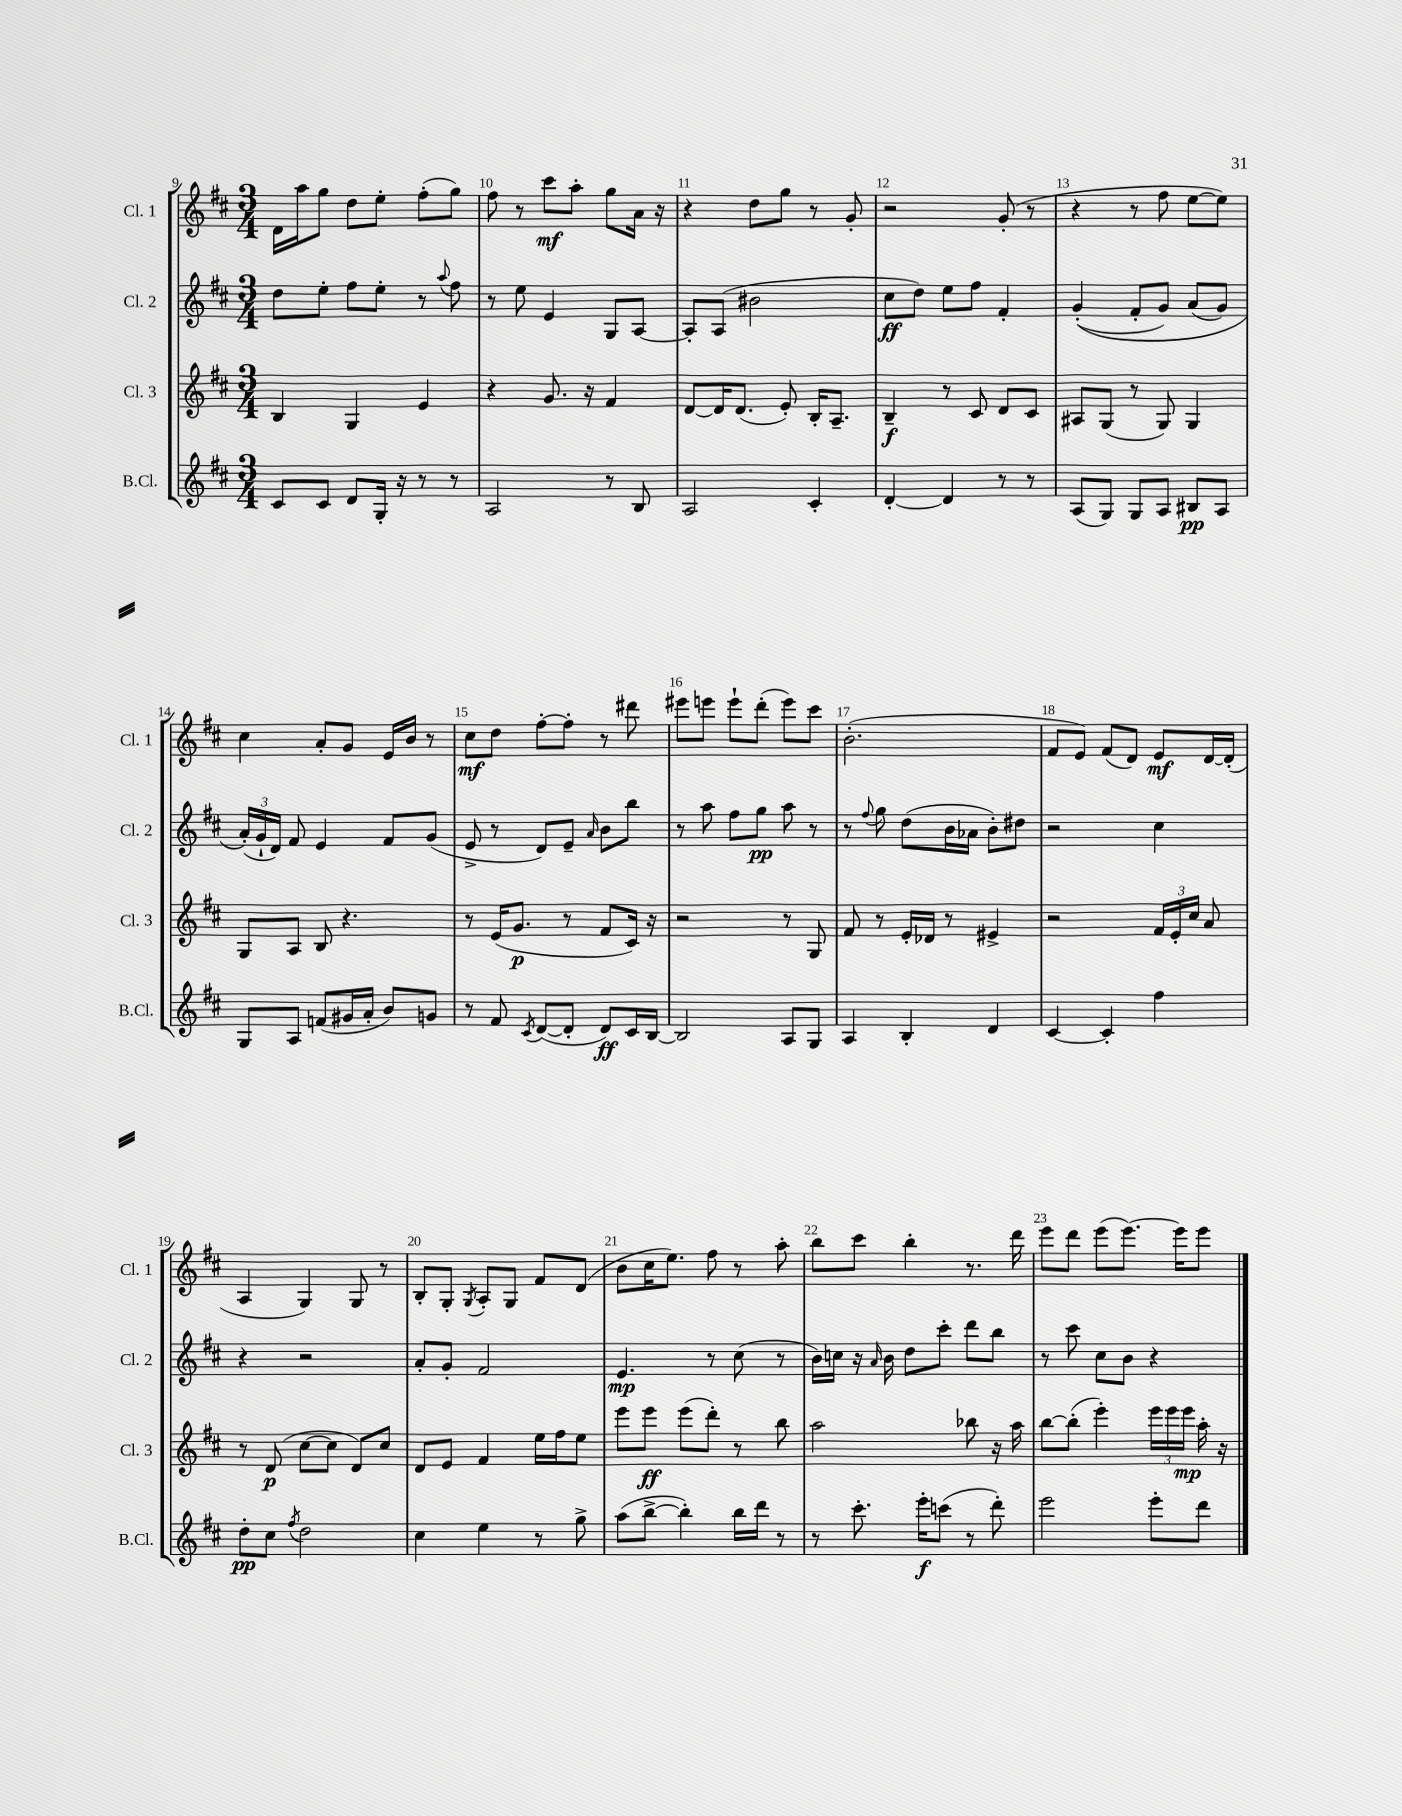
<<
\new StaffGroup <<
\new Staff = "s0" \with { instrumentName = "Cl. 1" shortInstrumentName = "Cl. 1" } {
    \clef treble \key d \major \numericTimeSignature \time 3/4
    \autoBeamOff d'16[ a''16 g''8] d''8[ e''8]-. fis''8[-.( g''8]) |
    fis''8 r8 cis'''8[\mf a''8]-. g''8[ a'16] r16 |
    r4 d''8[ g''8] r8 g'8-. |
    r2 g'8-.( r8 |
    r4 r8 fis''8 e''8[~ e''8]) |
    cis''4 a'8[-. g'8] e'16[ b'16] r8 |
    cis''8[\mf d''8] fis''8[~-. fis''8]-. r8 dis'''8 |
    eis'''8[ e'''8] e'''8[-! d'''8]-.( e'''8[) cis'''8] |
    b'2.-.( |
    fis'8[ e'8]) fis'8[( d'8]) e'8[\mf d'16~ d'16]-.( |
    a4 g4) g8 r8 |
    b8[-. g8]-. \acciaccatura { g8 } a8[-. g8] fis'8[ d'8]( |
    b'8[ cis''16 e''8.]) fis''8 r8 a''8-. |
    b''8[ cis'''8] b''4-. r8. d'''16 |
    e'''8[ d'''8] e'''8[( e'''8.]~) e'''16[ e'''8] \bar "|." |
}
\new Staff = "s1" \with { instrumentName = "Cl. 2" shortInstrumentName = "Cl. 2" } {
    \clef treble \key d \major \numericTimeSignature \time 3/4
    \autoBeamOff d''8[ e''8]-. fis''8[ e''8]-. r8 \appoggiatura { a''8 } fis''8 |
    r8 e''8 e'4 g8[ a8]~ |
    a8[-. a8]( bis'2 |
    cis''8[\ff d''8]) e''8[ fis''8] fis'4-. |
    g'4-.(\( fis'8[-. g'8]) a'8[( g'8]) |
    \tuplet 3/2 { a'16[-.(\) g'16-! d'16]) } fis'8 e'4 fis'8[ g'8]( |
    e'8-> r8 d'8[) e'8]-- \grace { a'16 } b'8[ b''8] |
    r8 a''8 fis''8[ g''8]\pp a''8 r8 |
    r8 \appoggiatura { fis''8 } g''8 d''8[( b'16 aes'16] b'8[-.) dis''8] |
    r2 cis''4 |
    r4 r2 |
    a'8[-. g'8]-. fis'2 |
    e'4.\mp r8 cis''8( r8 |
    b'16[) c''16] r16 \grace { a'16 } b'16 d''8[ cis'''8]-. d'''8[ b''8] |
    r8 cis'''8 cis''8[ b'8] r4 \bar "|." |
}
\new Staff = "s2" \with { instrumentName = "Cl. 3" shortInstrumentName = "Cl. 3" } {
    \clef treble \key d \major \numericTimeSignature \time 3/4
    \autoBeamOff b4 g4 e'4 |
    r4 g'8. r16 fis'4 |
    d'8[~ d'16 d'8.]( e'8-.) b16[-. a8.]-- |
    b4--\f r8 cis'8 d'8[ cis'8] |
    ais8[ g8]( r8 g8) g4 |
    g8[ a8] b8 r4. |
    r8 e'16[( g'8.]\p r8 fis'8[ cis'16]) r16 |
    r2 r8 g8 |
    fis'8 r8 e'16[-. des'16] r8 eis'4-> |
    r2 \tuplet 3/2 { fis'16[ e'16-. cis''16] } a'8 |
    r8 d'8\p( cis''8[~ cis''8] d'8[) cis''8] |
    d'8[ e'8] fis'4 e''16[ fis''16 e''8] |
    e'''8[ e'''8]\ff e'''8[( d'''8]-.) r8 b''8 |
    a''2 bes''8 r16 a''16 |
    b''8[~ b''8]-.( e'''4-.) \tuplet 3/2 { e'''16[ e'''16 e'''16]\mp } a''16-. r16 \bar "|." |
}
\new Staff = "s3" \with { instrumentName = "B.Cl." shortInstrumentName = "B.Cl." } {
    \clef treble \key d \major \numericTimeSignature \time 3/4
    \autoBeamOff cis'8[ cis'8] d'8[ g16]-. r16 r8 r8 |
    a2 r8 b8 |
    a2 cis'4-. |
    d'4~-. d'4 r8 r8 |
    a8[( g8]) g8[ a8] bis8[\pp a8] |
    g8[ a8] f'8[( gis'16 a'16]-. b'8[) g'8] |
    r8 fis'8 \acciaccatura { cis'8 } d'8[~( d'8]-. d'8[\ff) cis'16 b16]~ |
    b2 a8[ g8] |
    a4 b4-. d'4 |
    cis'4~ cis'4-. fis''4 |
    d''8[-.\pp cis''8] \acciaccatura { fis''8 } d''2 |
    cis''4 e''4 r8 g''8-> |
    a''8[( b''8]~-> b''4-.) b''16[ d'''16] r8 |
    r8 cis'''8.-. e'''16[-.\f c'''8]( r8 d'''8-.) |
    e'''2 e'''8[-. d'''8] \bar "|." |
}
>>
>>
\layout { \context { \Score currentBarNumber = #9 \override BarNumber.break-visibility = ##(#f #t #t) barNumberVisibility = #all-bar-numbers-visible } }
